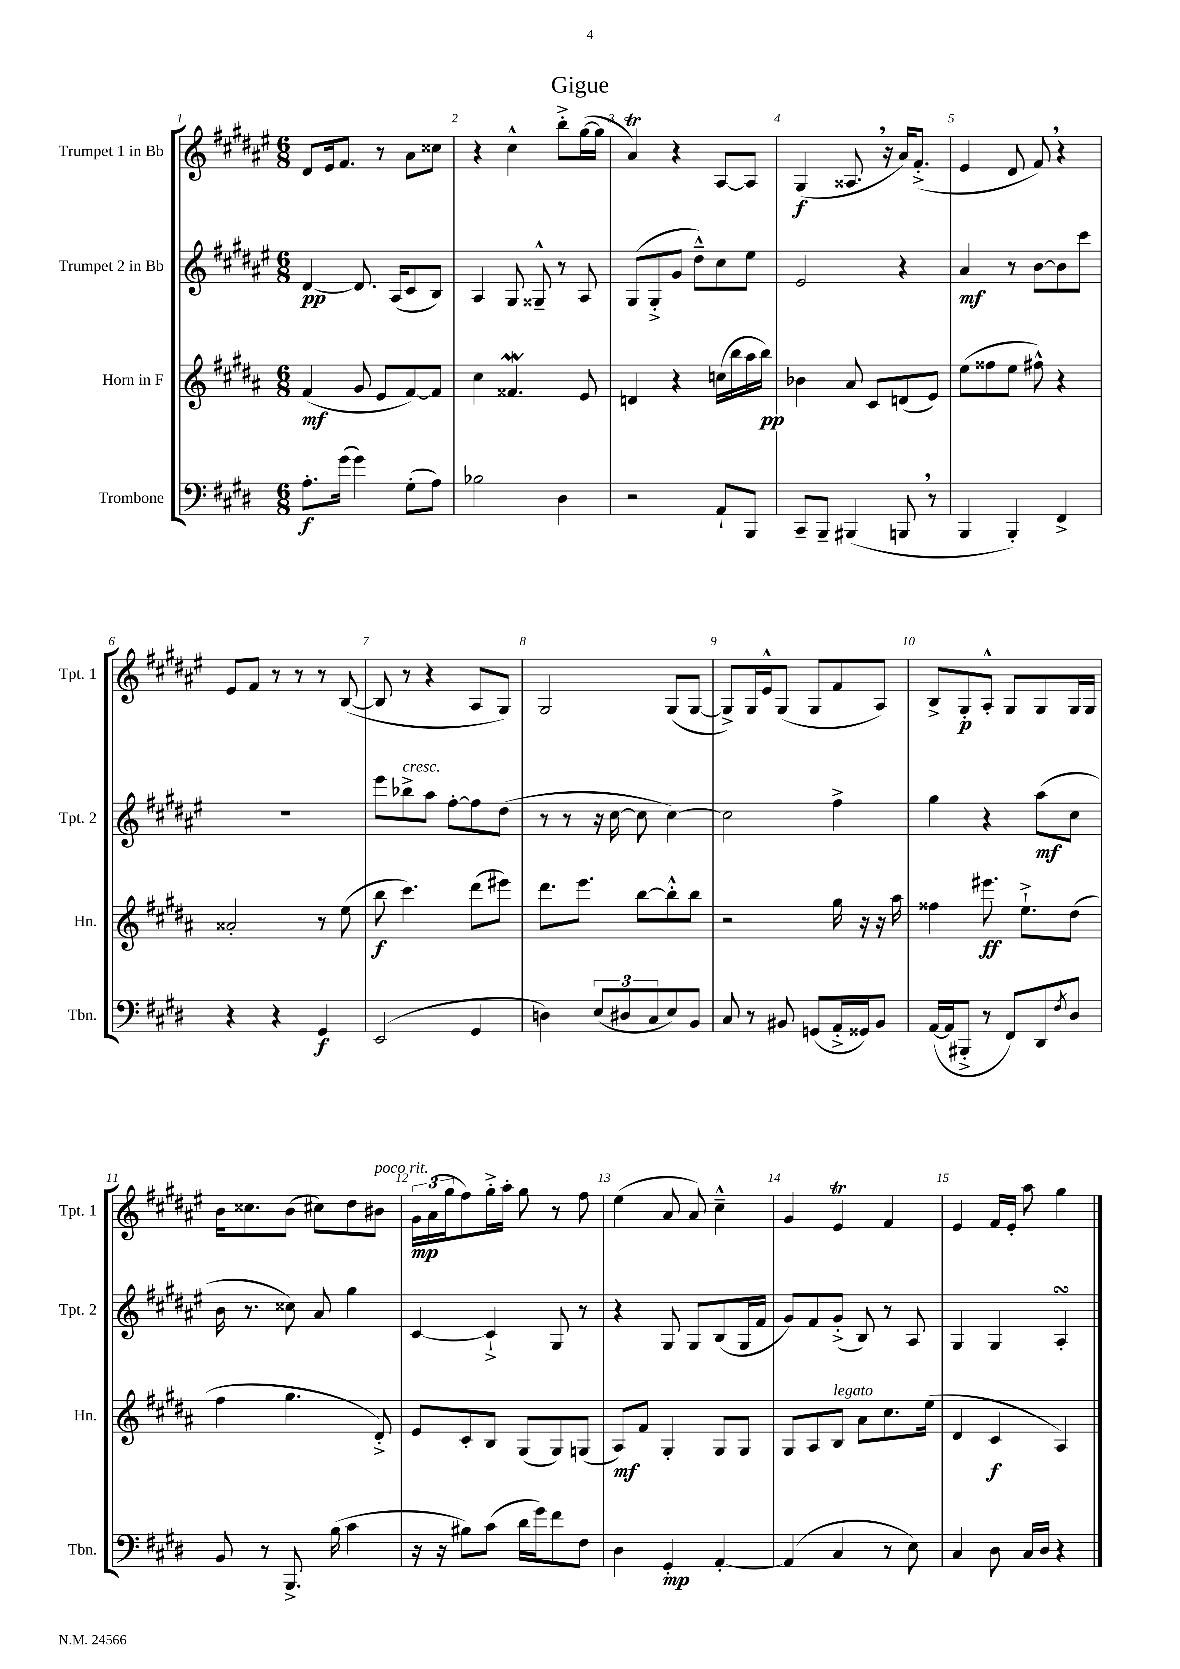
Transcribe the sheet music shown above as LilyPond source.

\header { title = "Gigue" }
<<
\new StaffGroup <<
\new Staff = "s0" \with { instrumentName = "Trumpet 1 in Bb" shortInstrumentName = "Tpt. 1" } {
    \clef treble \key fis \major \numericTimeSignature \time 6/8
    dis'8 eis'16 fis'8. r8 ais'8 cisis''8 |
    r4 cis''4-^ b''8-.-> gis''16~( gis''16 |
    ais'4\trill) r4 ais8~ ais8 |
    gis4\f( aisis8. \breathe r16 ais'16) fis'8.-.->( |
    eis'4 dis'8 fis'8) \breathe r4 |
    eis'8 fis'8 r8 r8 r8 b8~( |
    b8 r8 r4 ais8 gis8) |
    gis2 gis8( gis8~ |
    gis8->) gis16 eis'16-^ gis8( gis8 fis'8 ais8) |
    b8-> gis8-.\p ais8-.-^ gis8 gis8 gis16 gis16 |
    b'16 cisis''8. b'8( cis''8) dis''8 bis'8^\markup { \italic "poco rit." } |
    \tuplet 3/2 { gis'16\mp ais'16( gis''16 } fis''8) gis''16-.-> ais''16-. gis''8 r8 fis''8 |
    eis''4( ais'8 ais'8) cis''4---^ |
    gis'4 eis'4\trill fis'4 |
    eis'4 fis'16 eis'16-. ais''8 gis''4 \bar "|." |
}
\new Staff = "s1" \with { instrumentName = "Trumpet 2 in Bb" shortInstrumentName = "Tpt. 2" } {
    \clef treble \key fis \major \numericTimeSignature \time 6/8
    dis'4~\pp dis'8. ais16( cis'8 b8) |
    ais4 gis8 gisis8---^ r8 ais8 |
    gis8( gis8-.-> gis'8 dis''8---^) cis''8 eis''8 |
    eis'2 r4 |
    ais'4\mf r8 b'8~ b'8 cis'''8 |
    R2. |
    eis'''8 bes''8->^\markup { \italic "cresc." } ais''8 fis''8~-. fis''8 dis''8( |
    r8 r8 r16 cis''16~ cis''8 cis''4~) |
    cis''2 fis''4-> |
    gis''4 r4 ais''8\mf( cis''8 |
    b'16 r8. cisis''8) ais'8 gis''4 |
    cis'4~ cis'4-!-> gis8 r8 |
    r4 gis8 gis8 b8( gis16 fis'16 |
    gis'8) fis'8 gis'8-.->( b8) r8 ais8 |
    gis4 gis4 ais4-.\turn \bar "|." |
}
\new Staff = "s2" \with { instrumentName = "Horn in F" shortInstrumentName = "Hn." } {
    \clef treble \key b \major \numericTimeSignature \time 6/8
    fis'4\mf( gis'8 e'8 fis'8~) fis'8 |
    cis''4 fisis'4.\mordent e'8 |
    d'4 r4 c''16( b''16 ais''16 b''16\pp) |
    bes'4 ais'8 cis'8 d'8( e'8) |
    e''8( fisis''8 e''8 fis''8-^) r4 |
    aisis'2-. r8 e''8( |
    b''8\f cis'''4.) dis'''8( eis'''8) |
    dis'''8. e'''8. b''8~ b''8-.-^ b''8 |
    r2 gis''16 r16 r16 ais''16 |
    fisis''4 eis'''8.\ff e''8.-!-> dis''8( |
    fis''4 gis''4. dis'8-.->) |
    e'8 cis'8-. b8 gis8( gis8) g8( |
    ais8\mf) fis'8 gis4-. gis8 gis8 |
    gis8 ais8 b8^\markup { \italic "legato" } ais'8 cis''8. e''16( |
    dis'4 cis'4\f ais4) \bar "|." |
}
\new Staff = "s3" \with { instrumentName = "Trombone" shortInstrumentName = "Tbn." } {
    \clef bass \key e \major \numericTimeSignature \time 6/8
    a8.-.\f gis'16( gis'4) gis8-.( a8) |
    bes2 dis4 |
    r2 a,8-! b,,8 |
    cis,8-- b,,8-- bis,,4( b,,8 \breathe r8 |
    b,,4 b,,4-.) fis,4-> |
    r4 r4 gis,4\f |
    e,2( gis,4 |
    d4) \tuplet 3/2 { e8( dis8 cis8 } e8) b,8 |
    cis8 r8 bis,8 g,8( a,16-.-> gisis,16) bis,8 |
    a,16~( a,16 bis,,8-.-> r8 fis,8) dis,8 \acciaccatura { fis8 } dis8 |
    b,8 r8 b,,8.-> b16( cis'4 |
    r16 r16 bis8) cis'8( dis'16 gis'16) fis'8 fis8 |
    dis4 gis,4-.\mp a,4~-. |
    a,4( cis4 r8 e8) |
    cis4 dis8 cis16 dis16 r4 \bar "|." |
}
>>
>>
\layout { \context { \Score \override BarNumber.break-visibility = ##(#f #t #t) barNumberVisibility = #all-bar-numbers-visible } }
